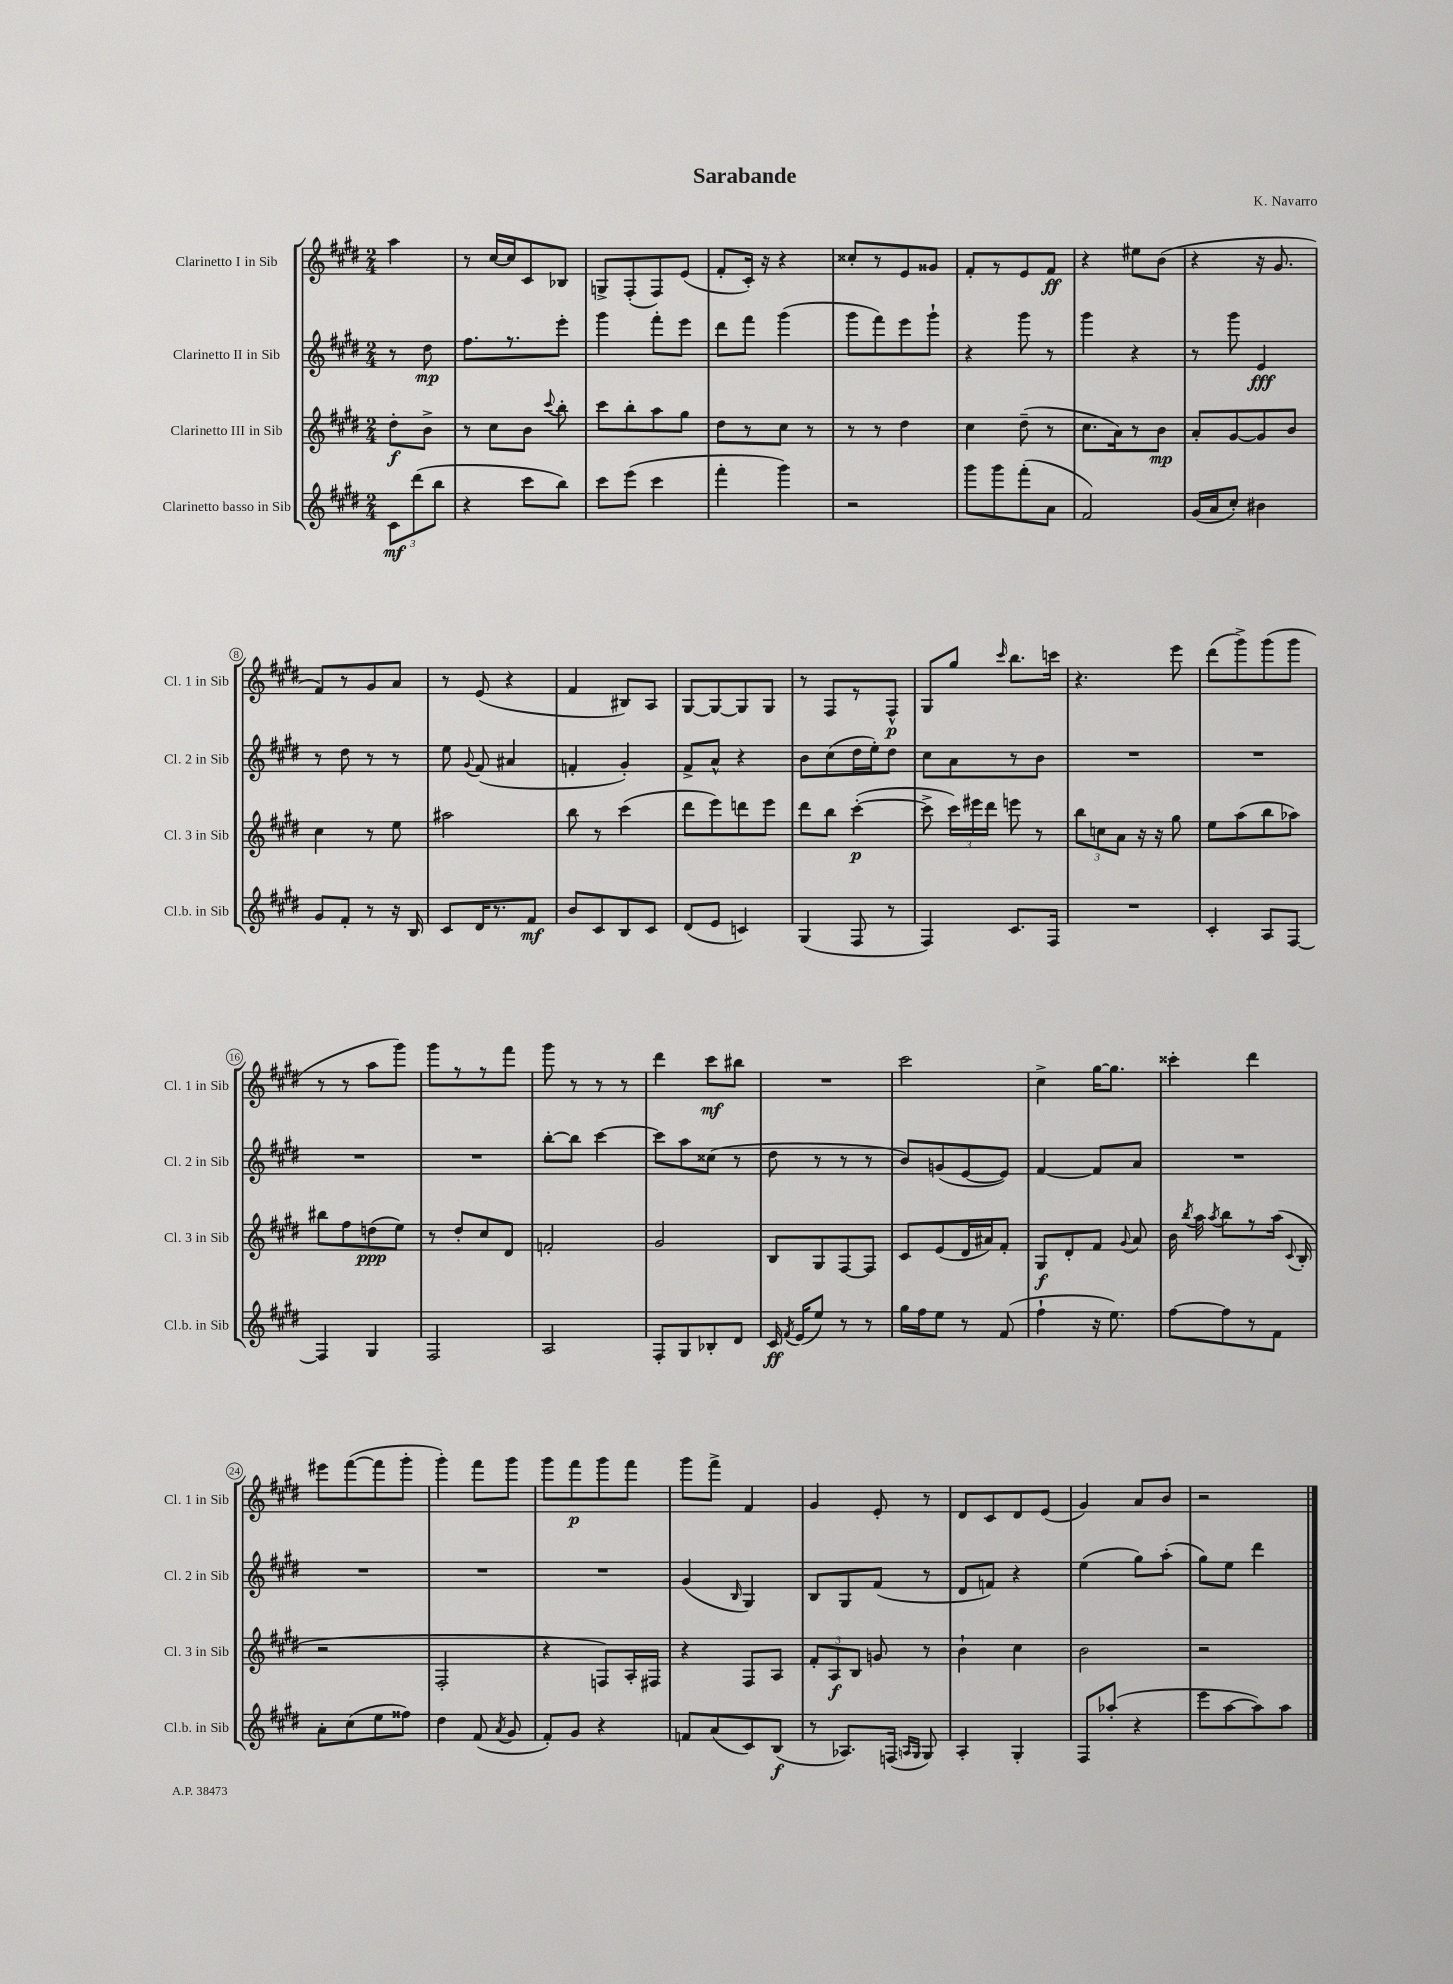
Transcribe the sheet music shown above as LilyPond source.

\header { title = "Sarabande" composer = "K. Navarro" }
<<
\new StaffGroup <<
\new Staff = "s0" \with { instrumentName = "Clarinetto I in Sib" shortInstrumentName = "Cl. 1 in Sib" } {
    \clef treble \key e \major \numericTimeSignature \time 2/4 \partial 4
    \autoBeamOff a''4 |
    r8 cis''16[~ cis''16 cis'8 bes8] |
    g8[-> fis8-.( fis8) e'8]( |
    fis'8[-. cis'16]-.) r16 r4 |
    cisis''8[-. r8 e'8 gisis'8] |
    fis'8[-. r8 e'8 fis'8]\ff |
    r4 eis''8[ b'8]( |
    r4 r16 gis'8. |
    fis'8[) r8 gis'8 a'8] |
    r8 e'8( r4 |
    fis'4 bis8[) a8] |
    gis8[~ gis8~ gis8 gis8] |
    r8 fis8[ r8 fis8]-^\p |
    gis8[ gis''8] \grace { cis'''16 } b''8.[ c'''16] |
    r4. e'''8 |
    dis'''8[( gis'''8->) gis'''8( gis'''8] |
    r8 r8 a''8[ gis'''8]) |
    gis'''8[ r8 r8 fis'''8] |
    gis'''8 r8 r8 r8 |
    dis'''4 cis'''8[\mf bis''8] |
    R2 |
    cis'''2 |
    cis''4-> gis''16[~ gis''8.] |
    cisis'''4-. dis'''4 |
    eis'''8[ fis'''8~( fis'''8 gis'''8]-. |
    gis'''4-.) fis'''8[ gis'''8] |
    gis'''8[ fis'''8\p gis'''8 fis'''8] |
    gis'''8[ fis'''8]-> fis'4 |
    gis'4 e'8-. r8 |
    dis'8[ cis'8 dis'8 e'8]( |
    gis'4) a'8[ b'8] |
    r2 \bar "|." |
}
\new Staff = "s1" \with { instrumentName = "Clarinetto II in Sib" shortInstrumentName = "Cl. 2 in Sib" } {
    \clef treble \key e \major \numericTimeSignature \time 2/4 \partial 4
    \autoBeamOff r8 dis''8\mp |
    fis''8.[ r8. e'''8]-. |
    gis'''4 fis'''8[-. e'''8] |
    dis'''8[ fis'''8] gis'''4( |
    gis'''8[ fis'''8) e'''8 gis'''8]-! |
    r4 gis'''8 r8 |
    gis'''4 r4 |
    r8 gis'''8 e'4\fff |
    r8 dis''8 r8 r8 |
    e''8 \appoggiatura { gis'8 } fis'8( ais'4 |
    f'4-. gis'4-.) |
    fis'8[-> a'8]-^ r4 |
    b'8[ cis''8( dis''16 e''16-.) dis''8] |
    cis''8[ a'8 r8 b'8] |
    R2 |
    R2 |
    R2 |
    R2 |
    b''8[~-. b''8] cis'''4~ |
    cis'''8[ a''8 cisis''8]( r8 |
    dis''8 r8 r8 r8 |
    b'8[) g'8( e'8~ e'8]) |
    fis'4~ fis'8[ a'8] |
    R2 |
    R2 |
    R2 |
    R2 |
    gis'4( \grace { b16 } gis4) |
    b8[ gis8 fis'8]( r8 |
    dis'8[ f'8]) r4 |
    e''4( gis''8[) a''8]-.( |
    gis''8[) e''8] dis'''4 \bar "|." |
}
\new Staff = "s2" \with { instrumentName = "Clarinetto III in Sib" shortInstrumentName = "Cl. 3 in Sib" } {
    \clef treble \key e \major \numericTimeSignature \time 2/4 \partial 4
    \autoBeamOff dis''8[-.\f b'8]-> |
    r8 cis''8[ b'8] \appoggiatura { cis'''8 } b''8-. |
    cis'''8[ b''8-. a''8 gis''8] |
    dis''8[ r8 cis''8] r8 |
    r8 r8 dis''4 |
    cis''4 dis''8--( r8 |
    cis''8.[ a'16) r8 b'8]\mp |
    a'8[-. gis'8~ gis'8 b'8] |
    cis''4 r8 e''8 |
    ais''2 |
    b''8 r8 cis'''4( |
    dis'''8[ e'''8) d'''8 e'''8] |
    dis'''8[ b''8] cis'''4~-.\p( |
    cis'''8-> \tuplet 3/2 { cis'''16[) eis'''16 dis'''16] } e'''8 r8 |
    \tuplet 3/2 { b''8[ c''8 a'8] } r16 r16 gis''8 |
    e''8[ a''8( b''8 aes''8]) |
    bis''8[ fis''8 d''8\ppp( e''8]) |
    r8 dis''8[-. cis''8 dis'8] |
    f'2-. |
    gis'2 |
    b8[ gis8 fis8~ fis8] |
    cis'8[ e'8( dis'16 ais'16) fis'8]-. |
    gis8[\f dis'8-. fis'8] \appoggiatura { gis'8 } a'8 |
    b'16 \acciaccatura { b''8 } a''16 \acciaccatura { a''8 } b''8[ r8 a''16]( \appoggiatura { cis'8 } b16-. |
    r2 |
    fis2-. |
    r4 f8[) a16-. fis16] |
    r4 fis8[ a8] |
    \tuplet 3/2 { fis'8[-. a8\f b8] } g'8 r8 |
    b'4-! cis''4 |
    b'2 |
    r2 \bar "|." |
}
\new Staff = "s3" \with { instrumentName = "Clarinetto basso in Sib" shortInstrumentName = "Cl.b. in Sib" } {
    \clef treble \key e \major \numericTimeSignature \time 2/4 \partial 4
    \autoBeamOff \tuplet 3/2 { cis'8[\mf dis'''8( b''8] } |
    r4 cis'''8[ b''8]) |
    cis'''8[ e'''8]( cis'''4 |
    fis'''4-. gis'''4) |
    r2 |
    gis'''8[ gis'''8 fis'''8-.( a'8] |
    fis'2) |
    gis'16[( a'16 cis''8]-.) bis'4 |
    gis'8[ fis'8]-. r8 r16 b16 |
    cis'8[ dis'16 r8. fis'8]\mf |
    b'8[ cis'8 b8 cis'8] |
    dis'8[( e'8] c'4) |
    gis4( fis8 r8 |
    fis4) cis'8.[ fis16] |
    R2 |
    cis'4-. a8[ fis8]~ |
    fis4 gis4 |
    fis2 |
    a2 |
    fis8[-. gis8 bes8-. dis'8] |
    cis'16\ff \acciaccatura { fis'8 } e'16[( e''8]) r8 r8 |
    gis''16[ fis''16 e''8] r8 fis'8( |
    fis''4-! r16 e''8.) |
    fis''8[~ fis''8 r8 fis'8] |
    a'8[-. cis''8( e''8 fisis''8]) |
    dis''4 fis'8( \acciaccatura { a'8 } gis'8 |
    fis'8[-.) gis'8] r4 |
    f'8[ a'8( cis'8) b8]\f( |
    r8 aes8.[) f16]( \grace { a16[ gis16] } gis8) |
    a4-. gis4-. |
    fis8[ aes''8]-.( r4 |
    e'''8[ a''8~ a''8) a''8] \bar "|." |
}
>>
>>
\layout { \context { \Score \override BarNumber.stencil = #(make-stencil-circler 0.1 0.3 ly:text-interface::print) } }
